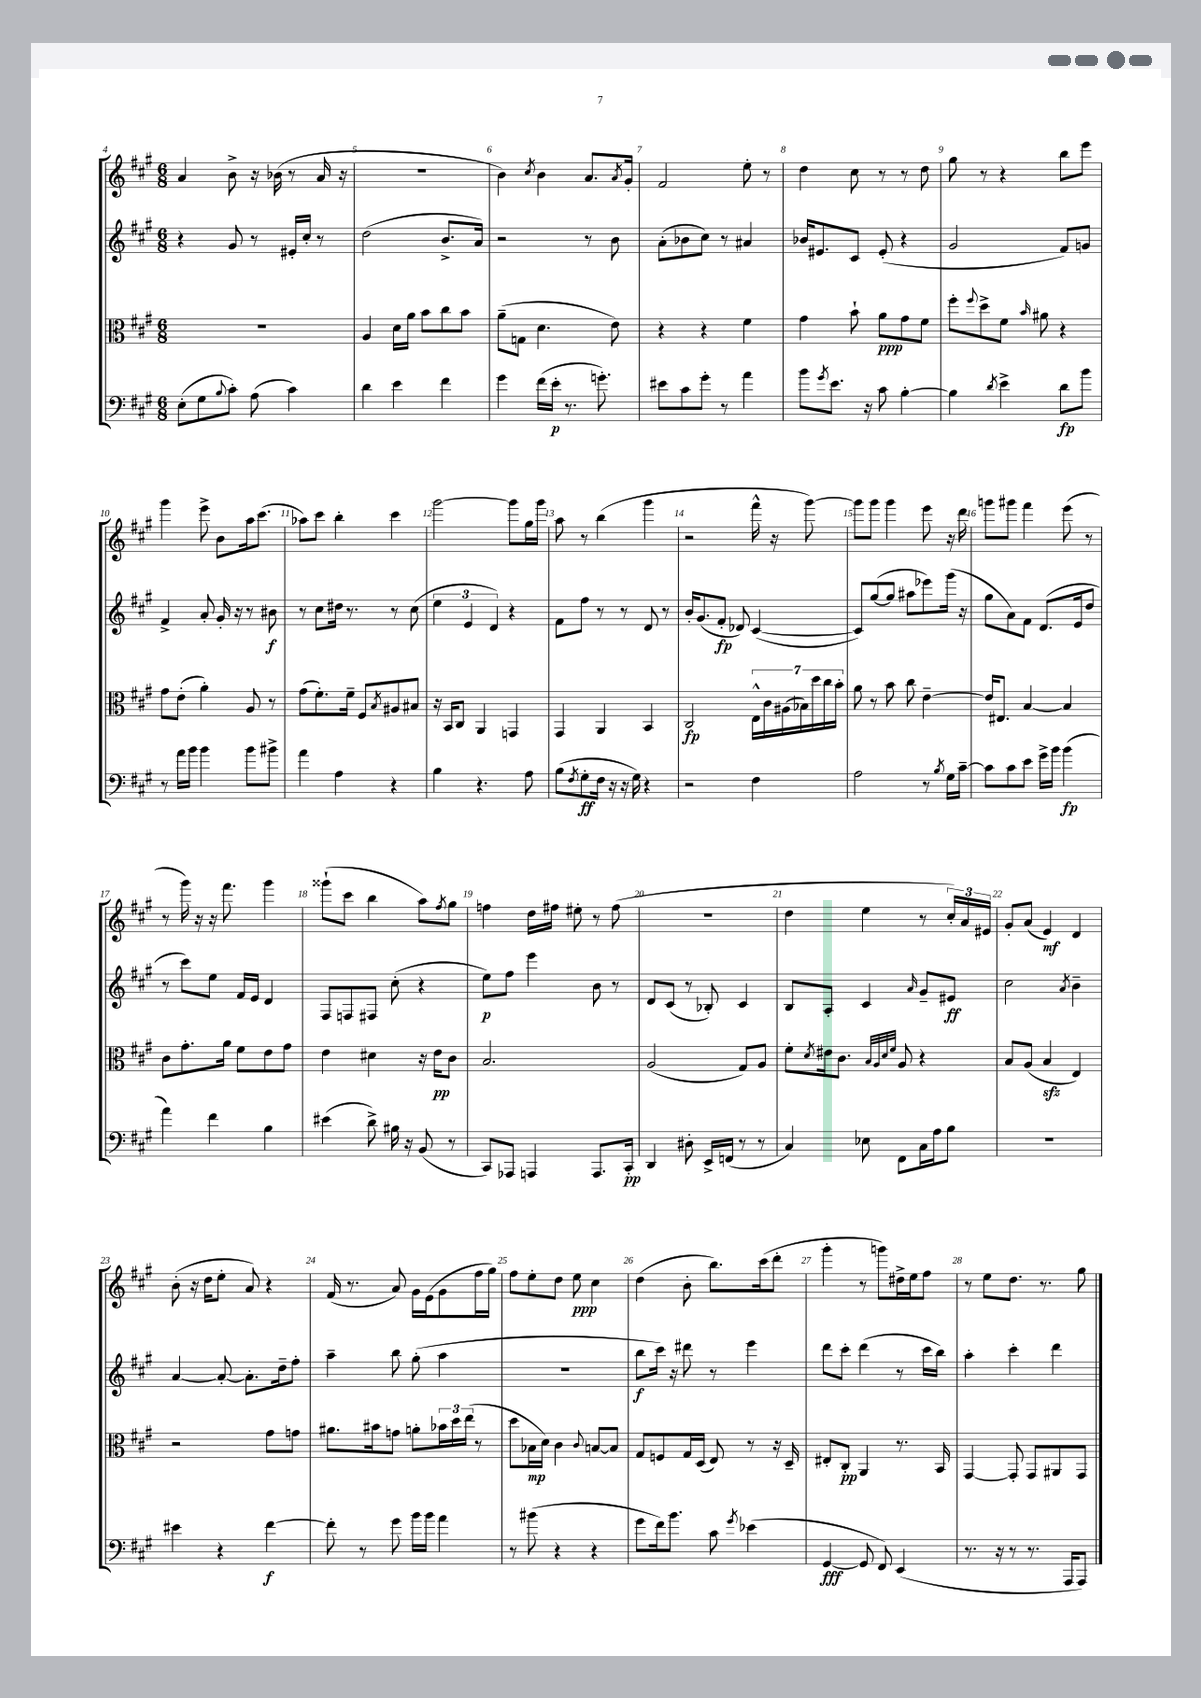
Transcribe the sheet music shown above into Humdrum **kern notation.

**kern	**kern	**kern	**kern
*staff4	*staff3	*staff2	*staff1
*clefF4	*clefC3	*clefG2	*clefG2
*k[f#c#g#]	*k[f#c#g#]	*k[f#c#g#]	*k[f#c#g#]
*M6/8	*M6/8	*M6/8	*M6/8
(8E'\L	2.r	4r	4a/
8G#\	.	.	.
8qqB/	.	.	.
8c#'\J)	.	8g#/	8b^\
(8A\	.	8r	16r
.	.	.	(16b-\
4c#\)	.	16e#'/LL	8r
.	.	16cc#'/JJ	.
.	.	8r	16a/
.	.	.	16r
=	=	=	=
4d\	4A/	(2dd\	2.r
4e\	16d\LL	.	.
.	16a\JJ	.	.
.	8b\L	.	.
4f#\	8cc#\	8.b^/L	.
.	8b\J	.	.
.	.	16a/Jk)	.
=	=	=	=
4g#\	(8a~\L	2r	4b\)
.	8G\J	.	.
.	.	.	8qcc#/
(16f#\LL	4.d\	.	4b\
16e'\JJ	.	.	.
8.r	.	.	.
.	.	8r	8.a/L
8.g'\)	.	.	.
.	8e\)	8b\	.
.	.	.	8qa/
.	.	.	16g#'/Jk
=	=	=	=
8e#\L	4r	(8a'\L	2f#/
8c#\	.	8b-\	.
8g#'\J	4r	8cc#\J)	.
8r	.	8r	.
4a\	4f#\	4a#/	8ee'\
.	.	.	8r
=	=	=	=
8b\L	4g#\	16b-/LK	4dd\
.	.	8.e#/	.
8qg#/	.	.	.
8.e\J	.	.	.
.	8b`\	8c#/J	8cc#\
16r	.	.	.
8c#\	8a\L	(8e#'/	8r
[4B'\	8g#\	4r	8r
.	8f#\J	.	8dd\
=	=	=	=
4B\]	8ff#'\L	2g#/	8gg#\
.	8qqff#/	.	.
.	8dd^\	.	8r
8qd/	.	.	.
4e^\	8f#\J	.	4r
.	16qqb/	.	.
.	8a#\	.	.
8d\L	4r	8f#/L)	8bb\L
8b\J	.	8g/J	8eee\J
=	=	=	=
8r	8g#\L	4f#^/	4ggg#\
16a\LL	(8e'\J	.	.
16b\JJ	.	.	.
4b\	4a'\)	8a'/	8eee^\
.	.	16g#'/	8b\L
.	.	16r	.
8b\L	8A/	8r	16aa\k
.	.	.	(8.ccc#\J
8b#^\J	8r	8b#\	.
=	=	=	=
4a\	(8g#\L	8r	8aa-\L)
.	8.f#'\)	8cc#\L	8ccc#\J
4A\	.	16dd#\Jk	4bb'\
.	16f#~\Jk	8.r	.
.	8F#/L	.	.
.	8qB/	.	.
4r	8A#/	8r	4ccc#\
.	8B#/J	(8cc#\	.
=	=	=	=
4B\	16r	6ee\	[2ggg#\
.	16BB/LK	.	.
.	8C#/J	.	.
.	.	6e/	.
4.r	4AA/	.	.
.	.	6d/)	.
.	4GG/	4r	8ggg#\]L
8A\	.	.	16gg#\L
.	.	.	16ggg#\JJ
=	=	=	=
(8B\L	4GG#/	8f#\L	8aa\
8qF#/	.	.	.
8G#'\	.	8ff#\J	8r
16F#\Jk	4AA/	8r	(4bb\
16r	.	.	.
16r	.	8r	.
16G#\)	.	.	.
4r	4BB/	8d/	4ggg#\
.	.	8r	.
=	=	=	=
2r	2C#/	16b'/LK	2r
.	.	(8.g#/	.
.	.	8f#'/J	.
.	.	8d-/)	.
4F#\	28E^^\LL	([4c#/	16fff#^^\
.	28c#\	.	.
.	.	.	16r
.	(28A#\	.	.
.	28B-\)	.	.
.	.	.	[8ggg#\)
.	28dd\	.	.
.	28cc#\	.	.
.	28b'\JJ	.	.
=	=	=	=
2A\	8a\	8c#/]L)	8ggg#\]L
.	8r	([8gg#/	8ggg#\J
.	8b\	8gg#/]J	4ggg#\
.	8cc#\	8aa#\L	.
8r	[4e~\	8eee-\)	8eee\
8qB/	.	.	.
16G#\LL	.	(16ggg#\Jk	16r
[16c#~\JJ	.	16r	16ddd\
=	=	=	=
8c#\]L	16e/]LK	8gg#\L	8ggg\L
.	8.E#/J	.	.
8c#\	.	8a\)	8ggg#\J
8e\J	[4B/	8f#\J	4fff#\
16g#^\LL	.	(8.d/L	.
16b\JJ	.	.	.
(4b\	4B/]	.	(8eee\
.	.	16e/k	.
.	.	8dd/J	8r
=	=	=	=
4a\)	8c#\L	8r	8r
.	8.g#'\	8ccc#\L)	16ggg#\)
.	.	.	16r
4f#\	.	8ee\J	16r
.	16a\Jk	.	8.fff#\
.	8f#\L	16f#/LL	.
.	.	16e/JJ	.
4B\	8e\	4d/	4ggg#\
.	8g#\J	.	.
=	=	=	=
(4e#\	4e\	8F#/L	(8ggg##`\L
.	.	8F/	8ccc#\J
8d^\)	4d#\	8F#/J	4bb\
16B#\	.	(8cc#'\	.
16r	.	.	.
(8BB/	16r	4r	8aa\L)
.	16e\LK	.	.
.	.	.	8qff#/
8r	8c#\J	.	8gg#\J
=	=	=	=
8CC#/L)	2.B/	8ee\L)	4ff\
8AAA-/J	.	8ff#\J	.
4AAA/	.	4eee\	16dd\LL
.	.	.	16ff#\JJ
.	.	.	8ee#'\
8.AAA/L	.	8b\	8r
.	.	8r	(8ff#\
16CC#'/Jk	.	.	.
=	=	=	=
4DD/	(2A/	8d/L	2.r
.	.	(8c#/J	.
8D#'\	.	8r	.
16EE^/LL	.	8B-'/)	.
(16FF/JJ	.	.	.
8r	8G#/L)	4c#/	.
8r	8A/J	.	.
=	=	=	=
4C#/)	8f#'\L	8B/L	4dd\
.	8qd/	.	.
.	16e#\k	8A'/J	.
.	8.c#\J	.	.
8E-\	.	4c#/	4ee\
.	32qqB/LLL	.	.
.	32qqA/	.	.
.	32qqd/	.	.
.	32qqf#/JJJ	.	.
8FF#\L	8A/	.	.
.	.	16qqa/	.
16C#\L	4r	8g#~/L	8r
16A\J	.	.	.
8B\J	.	8e#/J	24cc#'/LL)
.	.	.	24a/
.	.	.	24e#/JJ
=	=	=	=
2.r	8B/L	2cc#\	8g#'/L
.	(8A/J	.	(8a/J
.	4B/	.	4e/)
.	.	8qa/	.
.	4E/)	4b~\	4d/
=	=	=	=
4e#\	2r	[4a/	(8b'\
.	.	.	16r
.	.	.	16dd\LK
4r	.	8a'/_	8ee'\J
.	.	8.a'\]L	8a/)
[4f#\	8g#\L	.	4r
.	.	16dd~\k	.
.	8g\J	8ff#'\J	.
=	=	=	=
8f#'\]	8.a#\L	4aa~\	(16f#/
.	.	.	8.r
8r	.	.	.
.	16b#\k	.	.
8g#\	8g\J	8bb\	8a/)
16b\LL	8a'\L	(8gg#'\	16g#\LL
16b\JJ	.	.	(16e\J
4a\	24b-\L	4aa\	8g#\
.	24dd\	.	.
.	(24ee\JJ	.	.
.	8r	.	16ff#\L
.	.	.	16gg#\JJ)
=	=	=	=
8r	8dd\L	2.r	8ff#\L
(8b#\	16B-\L	.	8ee'\
.	16d\JJ)	.	.
4r	4c#\	.	8dd\J
.	.	.	8ee\
.	8qqc#/	.	.
4r	[8B/L	.	4cc#\
.	8B/]J	.	.
=	=	=	=
8g#\L	8G#/L	8bb\L	(4dd\
16f#\k)	8F/	16ccc#\Jk)	.
8.b\J	.	16r	.
.	16G#/L	8ddd#\	8b'\
.	(16D/JJ	.	.
8c#\	8E/)	8r	8.bb\L)
8qg#/	.	.	.
(4e-\	8r	4eee\	.
.	.	.	(16ccc#\k
.	16r	.	8ddd'\J
.	16D~/	.	.
=	=	=	=
[4GG#/	8E#'/L	8ddd\L	4ggg#'\
.	8C#'/J	8ccc#'\J	.
8GG#/]	4AA/	(4ddd\	8r
8FF#/)	.	.	8ggg\L)
(4EE/	8.r	8r	16dd#^\L
.	.	.	16ee\J
.	.	16ccc#\LL	8ff#\J
.	16BB/	16bb\JJ)	.
=	=	=	=
8.r	[4GG#/	4aa'\	8r
.	.	.	8ee\L
16r	.	.	.
8r	8GG#'/]	4ccc#'\	8.dd\J
8.r	8GG#/L	.	.
.	.	.	8.r
.	8AA#/	4ddd\	.
16AAA/LK	.	.	.
8AAA/J)	8GG#/J	.	8gg#\
==	==	==	==
*-	*-	*-	*-
